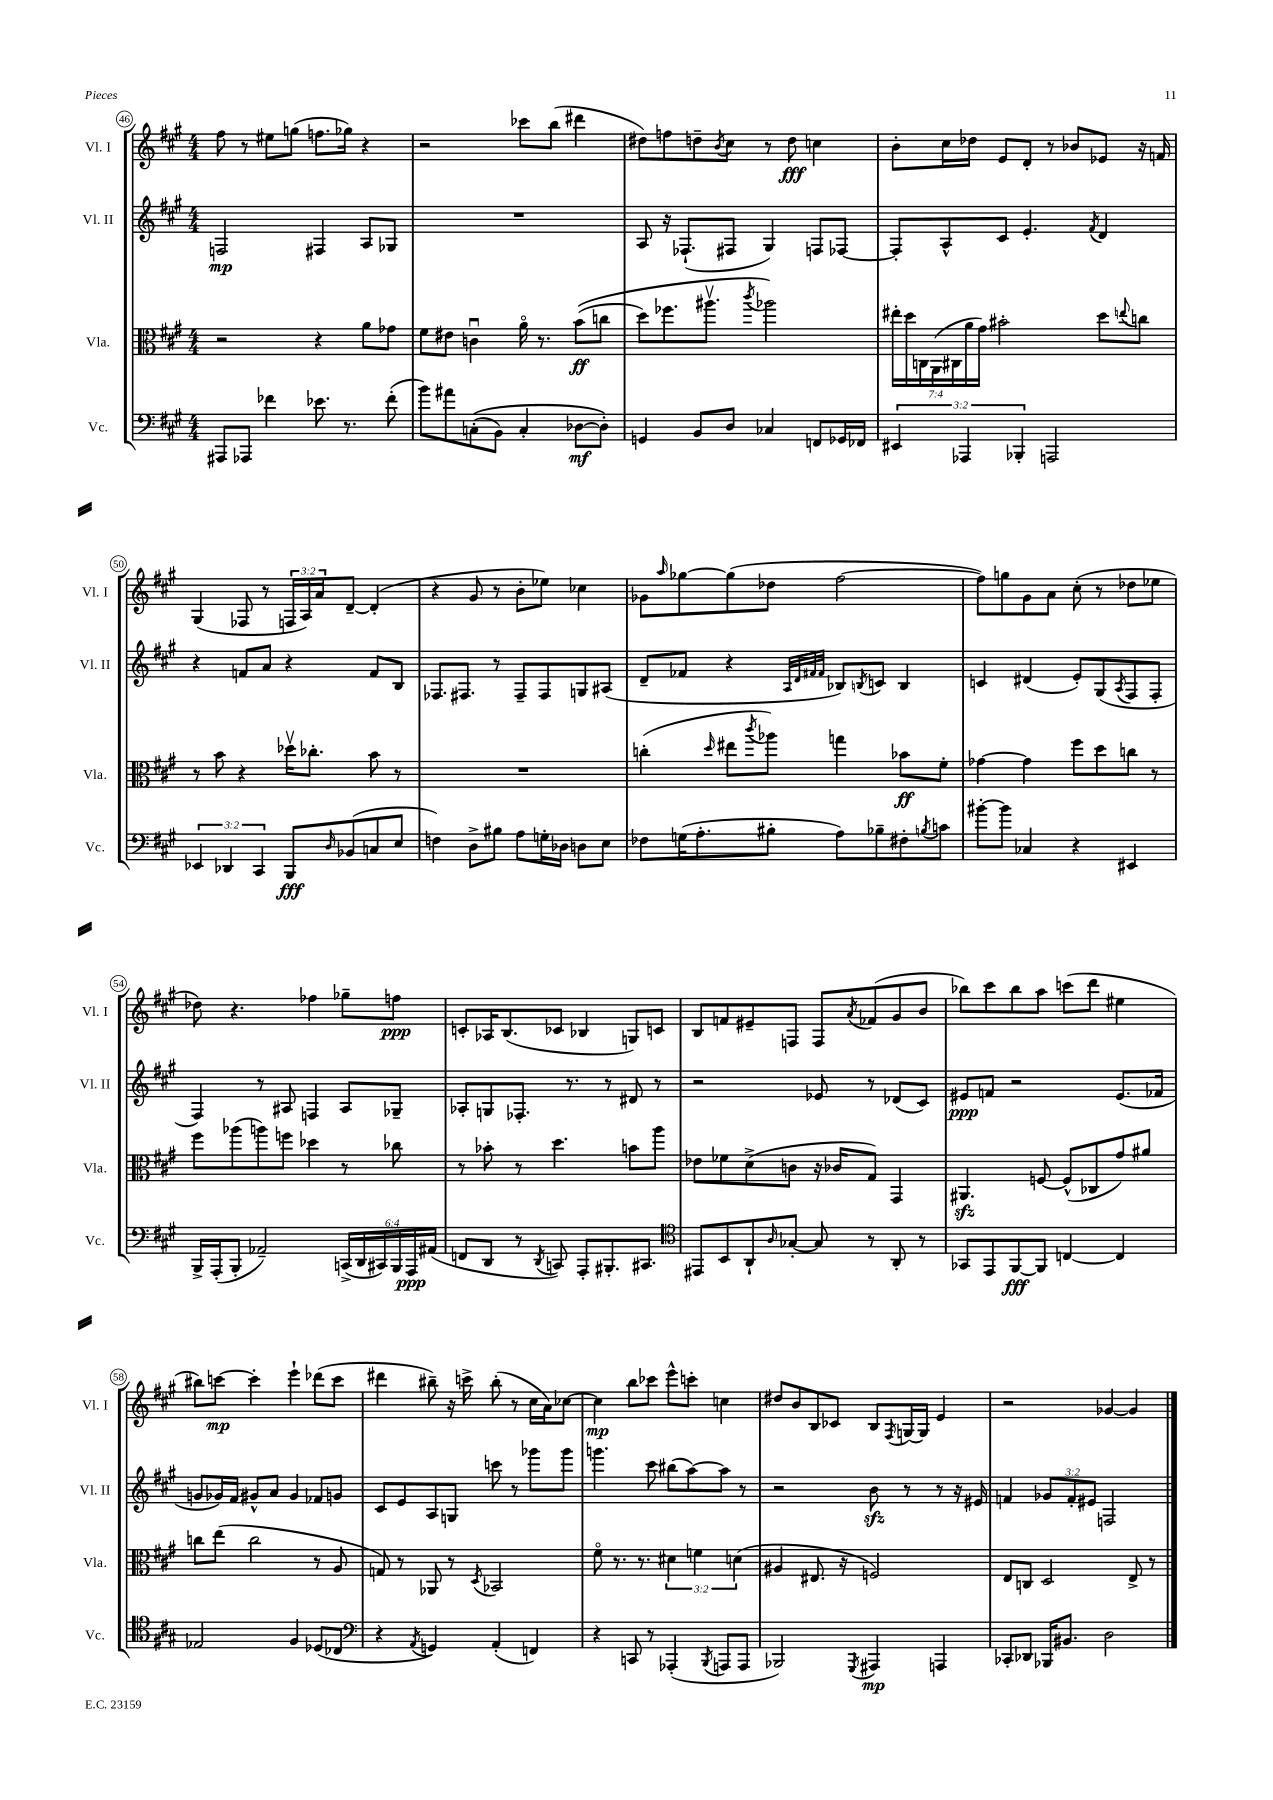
<<
\new StaffGroup <<
\new Staff = "s0" \with { instrumentName = "Vl. I" shortInstrumentName = "Vl. I" } {
    \clef treble \key a \major \numericTimeSignature \time 4/4 \override Staff.TupletNumber.text = #tuplet-number::calc-fraction-text
    fis''8 r8 eis''8 g''8( f''8. ges''16) r4 |
    r2 ces'''8 b''8( dis'''4 |
    dis''8) f''8 d''8-- \acciaccatura { b'8 } cis''8 r8 d''8\fff c''4 |
    b'8-. cis''16 des''16 e'8 d'8-. r8 bes'8 ees'8 r16 f'16 |
    gis4( fes8 r8 \tuplet 3/2 { f16 a16) a'16 } d'8~-- d'4-.( |
    r4 gis'8 r8 b'8-. ees''8) ces''4 |
    ges'8 \grace { a''16 } ges''8~ ges''8( des''8 fis''2~ |
    fis''8) g''8 gis'8 a'8 cis''8-.( r8 des''8 ees''8 |
    des''8) r4. fes''4 ges''8-- f''8\ppp |
    c'8-. aes16 b8.( ces'8 bes4 g8) c'8 |
    b8 f'8 eis'8-- f8 f8 \acciaccatura { a'8 } fes'8( gis'8 b'8 |
    bes''8) cis'''8 bes''8 a''8 c'''8( d'''8 eis''4 |
    bis''8) c'''8~\mp c'''4-. e'''4-! des'''8( c'''8 |
    dis'''4 bis''8--) r16 c'''16-> bis''8-.( r8 cis''16 a'16) ces''8~ |
    ces''4\mp b''8 ces'''8 e'''8-^ c'''8-. c''4 |
    dis''8 b'8 b8 ces'8 b8 \acciaccatura { fis8 } g16~ g16 e'4 |
    r2 ges'4~ ges'4 \bar "|." |
}
\new Staff = "s1" \with { instrumentName = "Vl. II" shortInstrumentName = "Vl. II" } {
    \clef treble \key a \major \numericTimeSignature \time 4/4 \override Staff.TupletNumber.text = #tuplet-number::calc-fraction-text
    f2\mp fis4 a8 ges8 |
    R1 |
    a8 r16 fes8.-!( fis8 gis4) f8 fes8~ |
    fes8-. a8-^ cis'8 e'4.-. \acciaccatura { fis'8 } d'4 |
    r4 f'8 a'8 r4 f'8 b8 |
    fes8. fis8. r8 fis8-- fis8 g8 ais8( |
    d'8-- fes'8 r4 \grace { a32 d'32 fis'32 fis'32 } bes8) \acciaccatura { b8 } c'8 b4 |
    c'4 dis'4( e'8-.) gis8( \acciaccatura { a8 } fis8 fis8-. |
    fis4) r8 ais8 f4 ais8 ges8-- |
    aes8-. g8 fes8.-. r8. r8 dis'8 r8 |
    r2 ees'8 r8 des'8( cis'8) |
    eis'8\ppp f'8 r2 eis'8.( fes'16 |
    g'8 ges'16) fis'16 gis'8-^ a'8 gis'4 fes'8 g'8 |
    cis'8 e'8 a8 g8 c'''8 r8 ges'''8 ges'''8 |
    g'''4. cis'''8 bis''8( a''8~) a''8 r8 |
    r2 b'8\sfz r8 r8 r16 eis'16 |
    f'4 \tuplet 3/2 { ges'8 f'8-. eis'8 } f2 \bar "|." |
}
\new Staff = "s2" \with { instrumentName = "Vla." shortInstrumentName = "Vla." } {
    \clef alto \key a \major \numericTimeSignature \time 4/4 \override Staff.TupletNumber.text = #tuplet-number::calc-fraction-text
    r2 r4 a'8 ges'8 |
    fis'8 eis'8 c'4\downbow a'16\flageolet r8. b'8\ff(\( c''8 |
    d''8) fes''8. ais''8.\upbow \acciaccatura { cis'''8 } aes''2\) |
    \tuplet 7/4 { eis''16-. d''16 c16 a,16( cis16 a'16 gis'16) } bis'2-. d''8 \appoggiatura { e''8 } c''8 |
    r8 b'8 r4 des''16\upbow ces''8.-. b'8 r8 |
    R1 |
    c''4-.( \grace { d''16 } eis''8 \acciaccatura { cis'''8 } aes''8) g''4 bes'8\ff fis'8-. |
    ges'4~ ges'4 fis''8 d''8 c''8 r8 |
    fis''8 aes''8( a''8) f''8 des''4 r8 ces''8 |
    r8 bes'8-. r8 d''4. b'8 a''8 |
    ees'8 fes'8 d'8->( c'8 r16 ces'16 gis8) gis,4 |
    ais,4.\sfz f8~ f8-^( ces8 gis'8) ais'8 |
    c''8 e''8( c''2 r8 a8 |
    g8) r8 aes,8 r8 \acciaccatura { d8 } bes,2 |
    fis'8\flageolet r8. r8. \tuplet 3/2 { dis'4 f'4 d'4( } |
    ais4 eis8. r16 f2) |
    e8 c8 d2 e8-> r8 \bar "|." |
}
\new Staff = "s3" \with { instrumentName = "Vc." shortInstrumentName = "Vc." } {
    \clef bass \key a \major \numericTimeSignature \time 4/4 \override Staff.TupletNumber.text = #tuplet-number::calc-fraction-text
    ais,,8 aes,,8 fes'4 ees'8. r8. fes'8-.( |
    b'8) ais'8 c8-.(\( b,8) c4-. des8~\mf des8-.\) |
    g,4 b,8 d8 ces4 f,8 ges,16 fes,16 |
    \tuplet 3/2 { eis,4 aes,,4 bes,,4-. } a,,2 |
    \tuplet 3/2 { ees,4 des,4 cis,4 } b,,8\fff \grace { d16 } bes,8( c8 e8 |
    f4) d8-> bis8 a8 g16-. des16 d8 e8 |
    fes8 g16( a8.-. bis8-. a8) bes8-- fis8-. \acciaccatura { b8 } c'8 |
    bis'8~-. bis'8 ces4 r4 eis,4 |
    b,,16-> a,,16-.( b,,8-. aes,2--) \tuplet 6/4 { c,16->( d,16 cis,16) b,,16 a,,16\ppp ais,16( } |
    f,8 d,8 r8 \acciaccatura { d,8 } c,8) a,,8-. bis,,8.-. cis,8. |
    \clef tenor eis,8 b,8 a,8-! \grace { a16 } ges8~-. ges8 r8 a,8-. r8 |
    ges,8 e,8 fis,8~\fff fis,8 c4~ c4 |
    ees2 fis4 des8( ces8 |
    \clef bass r4 \acciaccatura { a,8 } g,4) a,4-.( f,4) |
    r4 c,8 r8 aes,,4-.( \acciaccatura { b,,8 } a,,8 a,,8 |
    bes,,2) \acciaccatura { gis,,8 } ais,,4\mp a,,4 |
    ces,8-. des,8 bes,,16 bis,8. d2 \bar "|." |
}
>>
>>
\layout { \context { \Score currentBarNumber = #46 \override BarNumber.stencil = #(make-stencil-circler 0.1 0.3 ly:text-interface::print) } }
